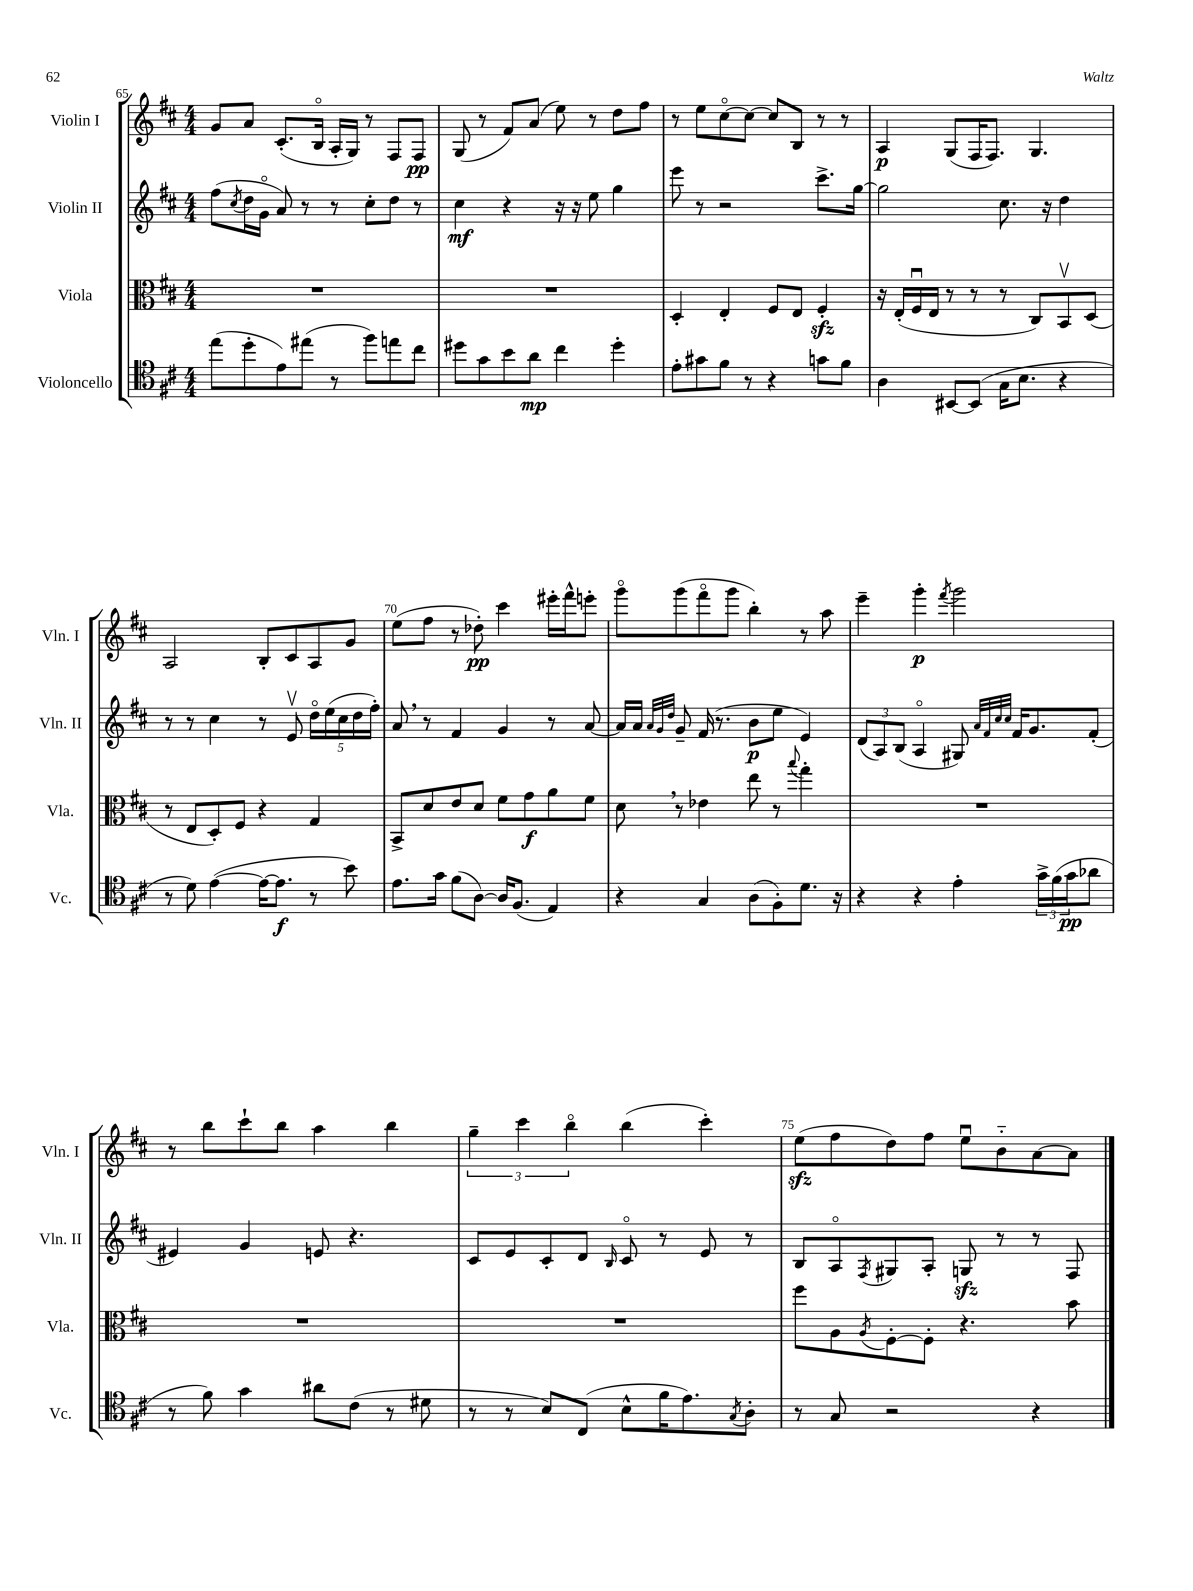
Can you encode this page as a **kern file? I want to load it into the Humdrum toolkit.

**kern	**dynam	**kern	**dynam	**kern	**dynam	**kern	**dynam
*part4	*part4	*part3	*part3	*part2	*part2	*part1	*part1
*staff4	*staff4	*staff3	*staff3	*staff2	*staff2	*staff1	*staff1
*I"Violoncello	*	*I"Viola	*	*I"Violin II	*	*I"Violin I	*
*I'Vc.	*	*I'Vla.	*	*I'Vln. II	*	*I'Vln. I	*
*clefC4	*	*clefC3	*	*clefG2	*	*clefG2	*
*k[f#c#]	*	*k[f#c#]	*	*k[f#c#]	*	*k[f#c#]	*
*M4/4	*	*M4/4	*	*M4/4	*	*M4/4	*
=65	=65	=65	=65	=65	=65	=65	=65
(8ee\L	.	1r	.	(8ff#\L	.	8g/L	.
.	.	.	.	8qcc#/	.	.	.
8dd'\	.	.	.	16dd\L	.	8a/J	.
.	.	.	.	16g\JJ	.	.	.
8e\)	.	.	.	8a/)	.	(8.c#'/L	.
(8ee#X\J	.	.	.	8r	.	.	.
.	.	.	.	.	.	16B/Jk	.
8r	.	.	.	8r	.	16A'/LL	.
.	.	.	.	.	.	16G/JJ)	.
8ff#\L)	.	.	.	8cc#'\L	.	8r	.
8een\	.	.	.	8dd\J	.	8F#/L	.
8cc#\J	.	.	.	8r	.	8F#/J	pp
=66	=66	=66	=66	=66	=66	=66	=66
8dd#X\L	.	1r	.	4cc#\	mf	(8G/	.
8g\	.	.	.	.	.	8r	.
8b\	.	.	.	4r	.	8f#/L)	.
8a\J	mp	.	.	.	.	(8a/J	.
4cc#\	.	.	.	16r	.	8ee\)	.
.	.	.	.	16r	.	.	.
.	.	.	.	8ee\	.	8r	.
4dd#'\	.	.	.	4gg\	.	8dd\L	.
.	.	.	.	.	.	8ff#\J	.
=67	=67	=67	=67	=67	=67	=67	=67
8e'\L	.	4D'/	.	8eee\	.	8r	.
8g#X\	.	.	.	8r	.	8ee\L	.
8f#\J	.	4E'/	.	2r	.	[8cc#\	.
8r	.	.	.	.	.	8cc#\J_	.
4r	.	8F#/L	.	.	.	8cc#/L]	.
.	.	8E/J	.	.	.	8B/J	.
8gn\L	.	4F#zz'/	.	8.ccc#^\L	.	8r	.
8f#\J	.	.	.	.	.	8r	.
.	.	.	.	[16gg\Jk	.	.	.
=68	=68	=68	=68	=68	=68	=68	=68
4A\	.	16r	.	2gg\]	.	4A/	p
.	.	(16E'/LL	.	.	.	.	.
.	.	16F#u/	.	.	.	.	.
.	.	16E/JJ	.	.	.	.	.
[8BB#X/L	.	8r	.	.	.	(8G/L	.
(8BB#/J]	.	8r	.	.	.	16F#/K	.
.	.	.	.	.	.	8.F#/J)	.
16G\KL	.	8r	.	8.cc#\	.	.	.
8.B\J	.	.	.	.	.	.	.
.	.	8C#/L)	.	.	.	4.G/	.
.	.	.	.	16r	.	.	.
4r	.	8BBv/	.	4dd\	.	.	.
.	.	(8D/J	.	.	.	.	.
!!LO:LB:g=z
=69	=69	=69	=69	=69	=69	=69	=69
8r	.	8r	.	8r	.	2A/	.
8d\)	.	8E/L	.	8r	.	.	.
([4e\	.	8D'/)	.	4cc#\	.	.	.
.	.	8F#/J	.	.	.	.	.
16e\KL_	.	4r	.	8r	.	8B'/L	.
8.e\J]	f	.	.	.	.	.	.
.	.	.	.	8ev/	.	8c#/	.
8r	.	4G/	.	20dd\LL	.	8A/	.
.	.	.	.	(20ee\	.	.	.
.	.	.	.	20cc#\	.	.	.
8b\)	.	.	.	.	.	8g/J	.
.	.	.	.	20dd\	.	.	.
.	.	.	.	20ff#'\JJ)	.	.	.
=70	=70	=70	=70	=70	=70	=70	=70
8.e\L	.	8BB^/L	.	8a,/	.	(8ee\L	.
.	.	8d/	.	8r	.	8ff#\J	.
16g\Jk	.	.	.	.	.	.	.
(8f#\L	.	8e/	.	4f#/	.	8r	.
[8A\J)	.	8d/J	.	.	.	8dd-X'\)	pp
16A/KL]	.	8f#\L	.	4g/	.	4ccc#\	.
(8.F#/J	.	.	.	.	.	.	.
.	.	8g\	f	.	.	.	.
4E/)	.	8a\	.	8r	.	16eee#X'\LL	.
.	.	.	.	.	.	16fff#^^\J	.
.	.	8f#\J	.	[8a/	.	8eeen'\J	.
=71	=71	=71	=71	=71	=71	=71	=71
4r	.	8d,\	.	16a/LL]	.	8ggg\L	.
.	.	.	.	16a/JJ	.	.	.
.	.	.	.	32qqa/LLL	.	.	.
.	.	.	.	32qqg/	.	.	.
.	.	.	.	32qqdd/JJJ	.	.	.
.	.	8r	.	8g~/	.	(8ggg\	.
4G/	.	4e-X\	.	(16f#/	.	8fff#\	.
.	.	.	.	8.r	.	.	.
.	.	.	.	.	.	8ggg\J	.
(8A\L	.	8ee\	.	8b\L	p	4bb'\)	.
8F#'\)	.	8r	.	8ee\J	.	.	.
.	.	8qqbb/	.	.	.	.	.
8.d\J	.	4gg'\	.	4e/)	.	8r	.
.	.	.	.	.	.	8aa\	.
16r	.	.	.	.	.	.	.
=72	=72	=72	=72	=72	=72	=72	=72
4r	.	1r	.	(12d/L	.	4eee~\	.
.	.	.	.	12A/)	.	.	.
.	.	.	.	(12B/J	.	.	.
4r	.	.	.	4A/	.	4ggg'\	p
.	.	.	.	.	.	8qfff#/	.
4e'\	.	.	.	8G#X/)	.	2ggg\	.
.	.	.	.	32qqa/LLL	.	.	.
.	.	.	.	32qqf#/	.	.	.
.	.	.	.	32qqcc#/	.	.	.
.	.	.	.	32qqcc#/JJJ	.	.	.
.	.	.	.	16f#/KL	.	.	.
.	.	.	.	8.g/	.	.	.
24g^\LL	.	.	.	.	.	.	.
(24f#\	.	.	.	.	.	.	.
24g\J	pp	.	.	.	.	.	.
8a-X\J	.	.	.	(8f#'/J	.	.	.
!!LO:LB:g=z
=73	=73	=73	=73	=73	=73	=73	=73
8r	.	1r	.	4e#X/)	.	8r	.
8f#\)	.	.	.	.	.	8bb\L	.
4g\	.	.	.	4g/	.	8ccc#`\	.
.	.	.	.	.	.	8bb\J	.
8a#X\L	.	.	.	8en/	.	4aa\	.
(8c#\J	.	.	.	4.r	.	.	.
8r	.	.	.	.	.	4bb\	.
8d#X\	.	.	.	.	.	.	.
=74	=74	=74	=74	=74	=74	=74	=74
8r	.	1r	.	8c#/L	.	6gg~\	.
8r	.	.	.	8e/	.	.	.
.	.	.	.	.	.	6ccc#\	.
8B/L)	.	.	.	8c#'/	.	.	.
.	.	.	.	.	.	6bb\	.
(8C#/J	.	.	.	8d/J	.	.	.
.	.	.	.	16qqB/	.	.	.
8B^^\L	.	.	.	8c#/	.	(4bb\	.
16f#\K	.	.	.	8r	.	.	.
8.e\)	.	.	.	.	.	.	.
.	.	.	.	8e/	.	4ccc#'\)	.
8qG/	.	.	.	.	.	.	.
8A'\J	.	.	.	8r	.	.	.
=75	=75	=75	=75	=75	=75	=75	=75
8r	.	8ff#\L	.	8B/L	.	(8eezz\L	.
8G/	.	8A\	.	8A/	.	8ff#\	.
.	.	8qA/	.	8qF#/	.	.	.
2r	.	[8F#'\	.	8G#X/	.	8dd\)	.
.	.	8F#'\J]	.	8A'/J	.	8ff#\J	.
.	.	4.r	.	8Gnzz/	.	8eeu\L	.
.	.	.	.	8r	.	8b\	.
4r	.	.	.	8r	.	[8a\	.
.	.	8b\	.	8F#/	.	8a\J]	.
==	==	==	==	==	==	==	==
*-	*-	*-	*-	*-	*-	*-	*-
